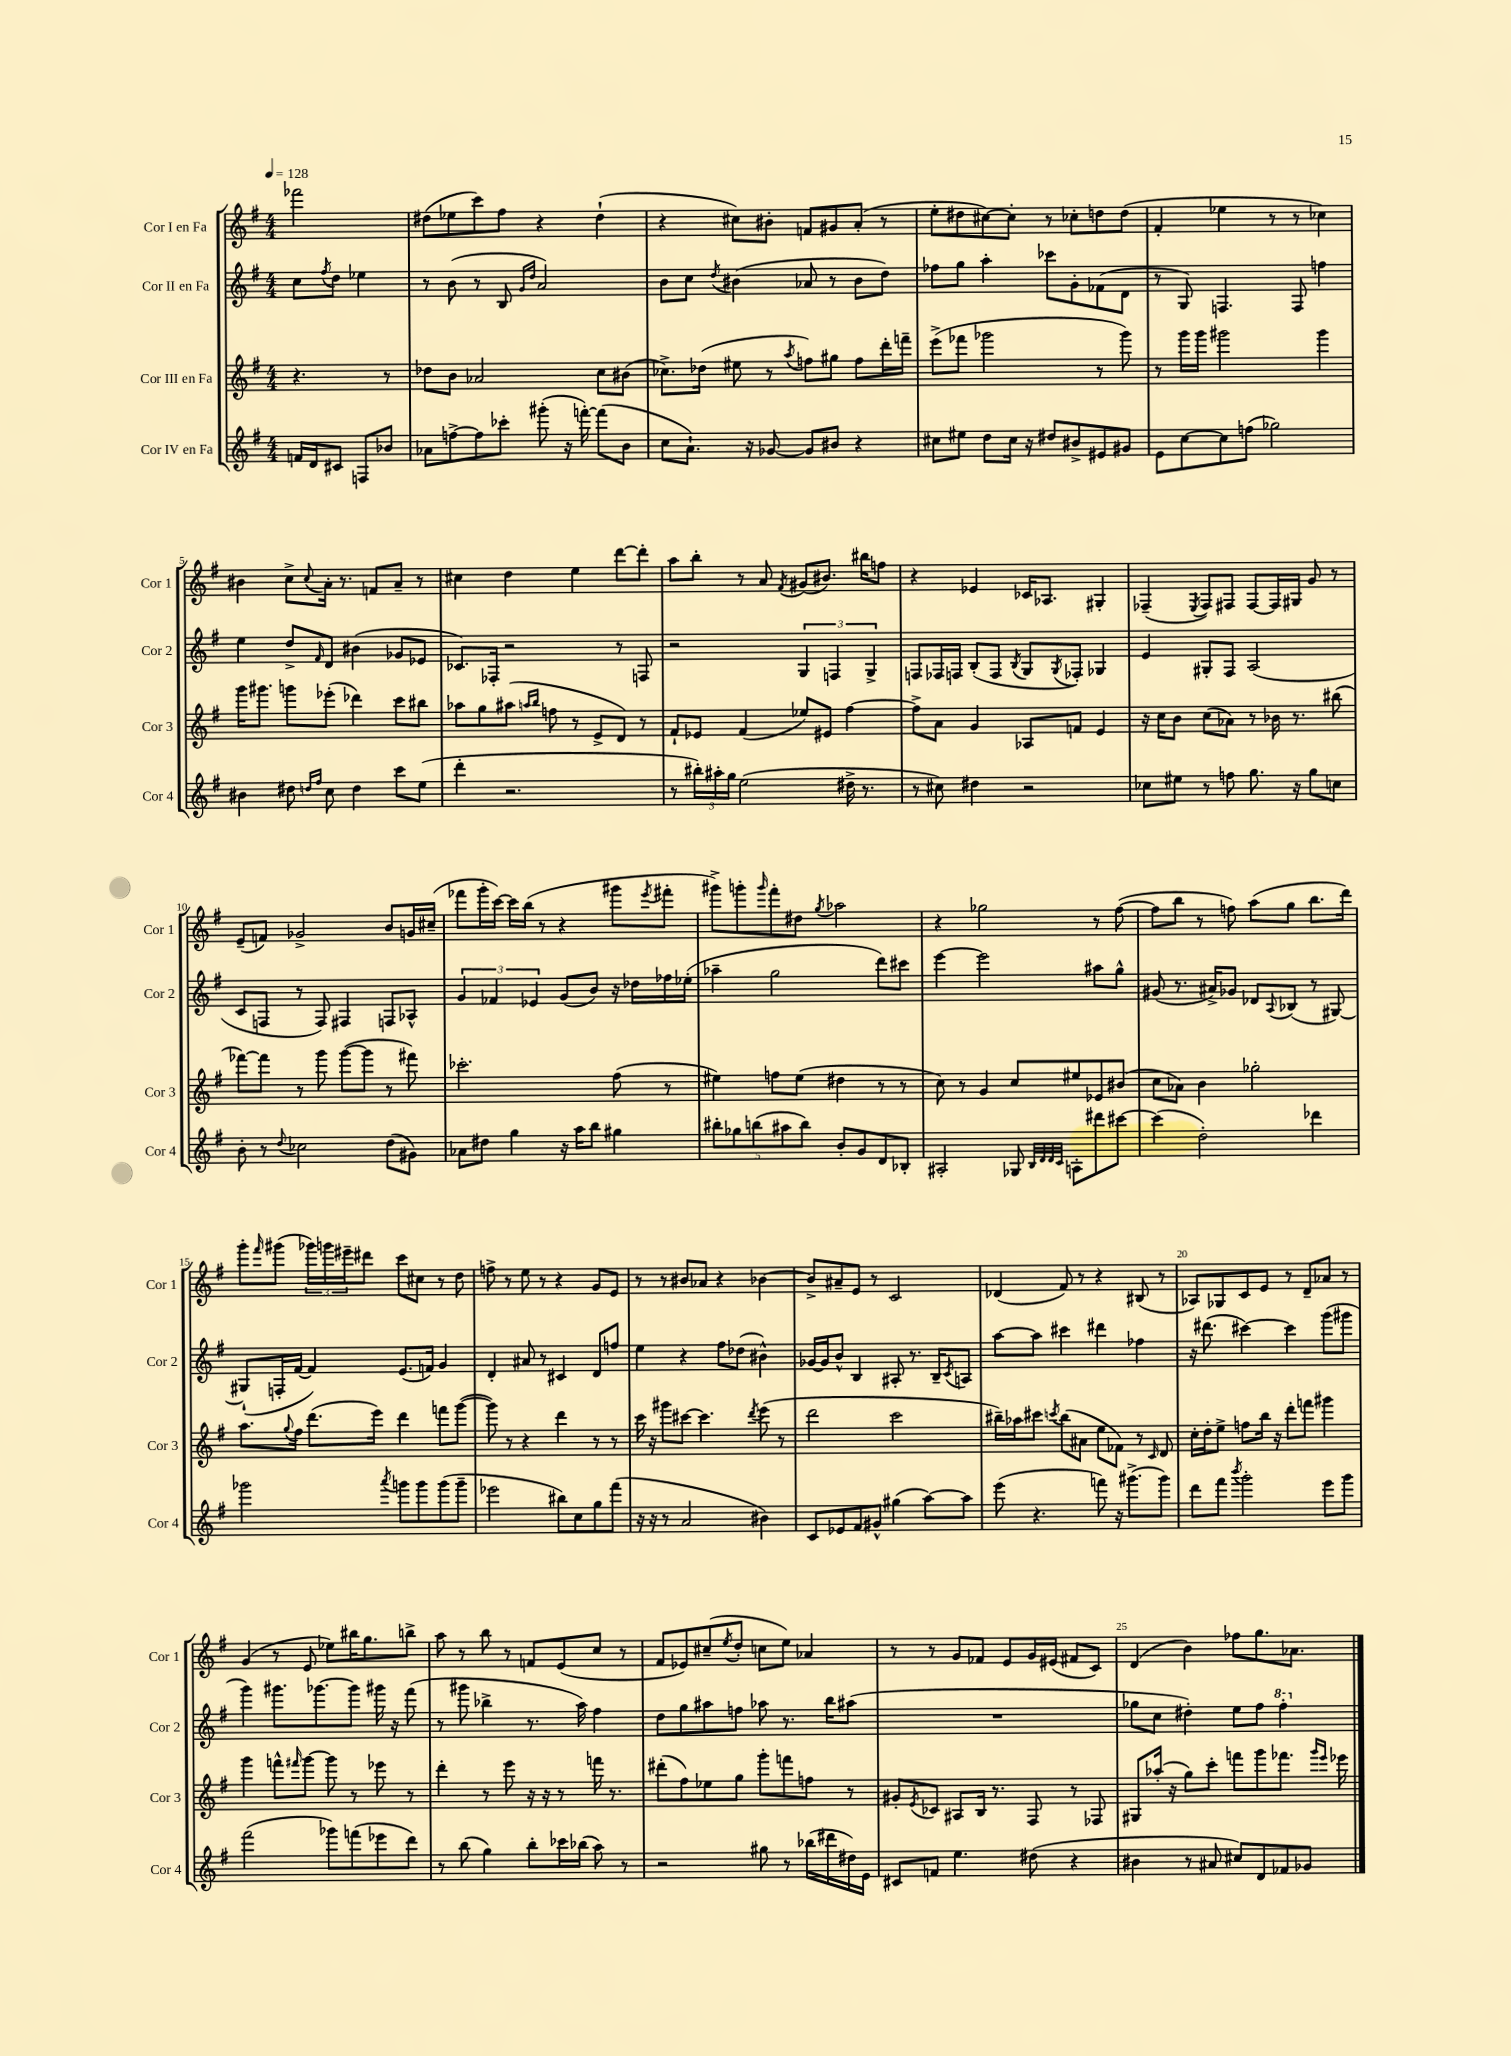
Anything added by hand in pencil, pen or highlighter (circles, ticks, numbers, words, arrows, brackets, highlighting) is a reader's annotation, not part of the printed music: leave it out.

**kern	**kern	**kern	**kern
*part4	*part3	*part2	*part1
*staff4	*staff3	*staff2	*staff1
*I"Cor IV en Fa	*I"Cor III en Fa	*I"Cor II en Fa	*I"Cor I en Fa
*I'Cor 4	*I'Cor 3	*I'Cor 2	*I'Cor 1
*clefG2	*clefG2	*clefG2	*clefG2
*k[f#]	*k[f#]	*k[f#]	*k[f#]
*M4/4	*M4/4	*M4/4	*M4/4
*MM128	*MM128	*MM128	*MM128
=	=	=	=
16fn/LL	4.r	8cc\L	2fff-X\
16d/J	.	.	.
.	.	8qff#/	.
8c#X/J	.	8dd\J	.
8Fn/L	.	4ee-X\	.
8b-X/J	8r	.	.
=1	=1	=1	=1
8a-X\L	8dd-X\L	8r	(8dd#X\L
[8ffn^\	8b\J	(8b\	8ee-X\
8ff\]	2a-X/	8r	8ccc\)
8ccc-X'\J	.	8B/	8ff#\J
.	.	16qqg/LL	.
.	.	16qqdd/JJ	.
(8ggg#X'\	.	2a/)	4r
16r	.	.	.
[16fffn'\)	.	.	.
(8fff\L]	8cc\L	.	(4dd#`\
8b\J	(8b#X\J	.	.
=2	=2	=2	=2
8cc\L	8.cc-X^\L)	8b\L	4r
8.a`\J)	.	8cc\J	.
.	(16dd-X\Jk	.	.
.	.	8qdd/	.
.	8ee#X\	(4b#X\	8cc#X\L)
16r	.	.	.
[8g-X/	8r	.	8b#X'\J
.	8qaa/	.	.
8g-/L]	8ffn\L)	8a-X/	8fn/L
8b#X/J	8gg#X\J	8r	8g#X/
4r	8ff\L	8b#\L	(8a'/J
.	16ddd'\L	8dd\J)	8r
.	16fffn~\JJ	.	.
=3	=3	=3	=3
8cc#X\L	(8eee^\L	8ff-X\L	8ee'\L
8ee#X\J	8fff-X\J	8gg\J	8dd#X\
8dd\L	2ggg-X\	4aa'\	[8cc#X\)
16cc#\Jk	.	.	8cc#'\J]
16r	.	.	.
8dd#X/L	.	8ccc-X\L	8r
8b#X^/	.	8g'\	8cc-X'\L
8e#X/	8r	(8f-X\	8ddn\
8g#X/J	8ggg-\)	8d\J	(8dd\J
=4	=4	=4	=4
8e\L	8r	8r	4f#'/
[8cc\	16ggg\LL	8G/)	.
.	16ggg\JJ	.	.
8cc\]	2ggg#X\	4.Fn/	4ee-X\
(8ffn\J	.	.	.
2gg-X\)	.	.	8r
.	.	8F/	8r
.	4ggg#\	4ffn\	4cc-X\)
!!LO:LB:g=z
=5	=5	=5	=5
4b#X\	16ggg\KL	4ee\	4b#X\
.	8.ggg#X\J	.	.
8dd#X\	8gggn\L	8dd^/L	8cc^\L
16qqddn/LL	.	.	.
16qqff#/JJ	.	16qqf#/	8qqcc/
8cc\	(8eee-X'\J	8d/J	16a'\Jk
.	.	.	8.r
4dd\	4ddd-X\)	(4b#X\	.
.	.	.	8fn/L
8ccc\L	8ccc\L	8g-X/L	8a~/J
(8ee\J	8bb#X\J	8e-X/J	8r
=6	=6	=6	=6
4ddd'\	8aa-X\L	8.c-X/L)	4cc#X\
.	8gg\	.	.
.	.	16F-X'/Jk	.
2.r	(8aa#X\J	2r	4dd\
.	16qqaan/LL	.	.
.	16qqbb/JJ	.	.
.	8ffn\	.	.
.	8r	.	4ee\
.	8e^/L	.	.
.	8d/J)	8r	[8ddd\L
.	8r	8Fn/	8ddd'\J]
=7	=7	=7	=7
8r	8f#`/L	2r	8aa\L
24bb#X'\LL)	8e-X/J	.	8bb'\J
24aa#X'\	.	.	.
24gg\JJ	.	.	.
(2ee\	(4f#/	.	8r
.	.	.	8a/
.	.	.	8qf#/
.	8ee-X/L)	6G/	(8g#X/L
.	8e#X/J	.	8.b#X/J)
.	.	6Fn/	.
16dd#X^\	[4ff#\	.	.
8.r	.	.	16bb#X\KL
.	.	6G^/	.
.	.	.	8ffn\J
=8	=8	=8	=8
8r	8ff#^\L]	8Fn/L	4r
8cc#X\)	8a\J	16F-X/L	.
.	.	16Fn/JJ	.
4dd#X\	4g/	(8B'/L	4e-X/
.	.	8F/J	.
.	.	8qB/	.
2r	8A-X/L	8G/L	16c-X/KL
.	.	.	8.A-X/J
.	.	8qG/	.
.	8fn/J	8F-X'/J)	.
.	4e/	4G-X/	4G#X'/
=9	=9	=9	=9
8cc-X\L	16r	4e/	(4F-X~/
.	16cc\KL	.	.
8ee#X\J	8b\J	.	.
.	.	.	8qE/
8r	(8cc\L	8G#X'/L	8F-/L)
8ffn\	8a-X\J)	8F#/J	8F#X/J
8.gg\	8r	(2A/	[8F#/L
.	16b-X\	.	16F#/L]
16r	8.r	.	16G#X/JJ
8gg\L	.	.	8g/
8ccn\J	(8bb#X\	.	8r
!!LO:LB:g=z
=10	=10	=10	=10
8b'\	[8fff-X\L)	8c/L	(8e~/L
8r	8fff-\J]	8Fn/J	8fn/J)
8qqdd/	.	.	.
2cc-X\	8r	8r	2g-X^/
.	8ggg\	8F/)	.
.	([8ggg\L	4F#X/	.
.	8ggg\J]	.	.
(8dd\L	8r	8Fn/L	8b/L
8g#X\J)	8fff#X\)	8A-X^^/J	16gn/L
.	.	.	(16cc#X~/JJ
=11	=11	=11	=11
8a-X\L	2.ccc-X'\	6g/	8fff-X\L
8dd#X\J	.	.	16ggg'\L
.	.	6f-X/	.
.	.	.	[16ccc\JJ)
4gg\	.	.	16ccc\LL]
.	.	.	(16bb\JJ
.	.	6e-X/	.
.	.	.	8r
16r	.	(8g/L	4r
16aa\KL	.	.	.
8bb\J	.	8b/J)	.
4gg#X\	(8ff#\	16r	8ggg#X\L
.	.	16dd-X\LL	.
.	.	.	8qeee/
.	8r	16ff-X\	8fff#X'\J
.	.	(16ee-X'\JJ	.
=12	=12	=12	=12
10bb#X'\L	4ee#X\)	4aa-X~\	8ggg#X^\L)
10gg-X\	.	.	.
.	.	.	8gggn'\
(10bbn\	.	.	.
.	.	.	16qqggg/
.	8ffn\L	2gg\	8fff#'\
10aa#X\	.	.	.
.	(8ee#\J	.	8dd#X\J
10bb\J)	.	.	.
.	.	.	8qgg/
8b'/L	4dd#X\	.	2aa-X\
8g/	.	.	.
8d/	8r	8ddd\L)	.
8B-X'/J	8r	8ccc#X\J	.
=13	=13	=13	=13
2A#X'/	8cc\)	[4eee\	4r
.	8r	.	.
.	4g/	2eee\]	2gg-X\
8G-X/	8cc/L	.	.
32qqB/LLL	.	.	.
32qqd/	.	.	.
32qqd/	.	.	.
32qqc/JJJ	.	.	.
8An'\L	8ee#X/	.	.
8ddd#X\	8e-X/	8aa#X\L	8r
[8ccc#X\J	(8b#X/J	8gg^^\J	([8ff#\
=14	=14	=14	=14
(4ccc#\]	8cc\L	(8g#X/	8ff#\L]
.	8a-X\J)	8.r	8bb\J
2dd'\)	4b\	.	8r
.	.	16a#X^/KL)	.
.	.	8g-X/J	8ffn\)
.	2gg-X'\	8d-X/L	(8aa\L
.	.	8qqA/	.
.	.	(8B-X/J	8gg\J
4ddd-X\	.	8r	8.bb\L
.	.	[8G#X/)	.
.	.	.	16ddd\Jk)
!!LO:LB:g=z
=15	=15	=15	=15
2ggg-X\	8.aa\L	(8G#X`/L]	8ggg'\L
.	.	.	16qqfff#/
.	.	16Fn'/L	(8ggg#X\J
.	8qqgg/	.	.
.	16ff#\Jk	[16f#/JJ	.
.	(8.ddd\L	4f#/])	24ggg-X\LL)
.	.	.	24gggn\
.	.	.	24eee#X~\J
.	.	.	8ddd#X\J
.	16eee\Jk)	.	.
8qaaa/	.	.	.
8gggn\L	4ddd\	(8.e/L	8ccc\L
8ggg\	.	.	8cc#X\J
.	.	16fn/Jk)	.
(8ggg\	8fffn\L	4g/	8r
8ggg~\J	([8ggg\J	.	8dd\
=16	=16	=16	=16
2eee-X\	8ggg\])	4d'/	8ffn^\
.	8r	.	8r
.	4r	8a#X/	8ee\
.	.	8r	8r
8bb#X\L)	4ddd\	4c#X/	4r
8cc\	.	.	.
8gg\	8r	8d/L	8g/L
(8fff#\J	8r	8ffn/J	8e/J
=17	=17	=17	=17
16r	16ccc\	4ee\	8r
16r	16r	.	.
8r	8ggg#X\L	.	8r
2a/	[8ccc#X\J	4r	8b#X/L
.	4.ccc#\]	.	8a-X/J
.	.	8ff#\L	4r
.	.	(8dd-X\J	.
.	8qddd/	.	.
4b#X\)	(8eee\	4b#X^^\)	[4b-X\
.	8r	.	.
=18	=18	=18	=18
8c/L	2ddd\	[16g-X/LL	8b-^/L]
.	.	16g-/J]	.
8e-X/	.	8b^^/J	8a#X~/
8f#/	.	4B/	8e/J
8g#X^^/J	.	.	8r
(4gg#X\	2ccc\	8A#X'/	2c/
.	.	8.r	.
[8aa\L)	.	.	.
.	.	16B~/KL	.
.	.	8qc/	.
8aa\J]	.	8An/J	.
=19	=19	=19	=19
(8eee\	16bb#X~\LL)	[8aa\L	(4d-X/
.	16aa-X\J	.	.
4.r	8ccc#X\J	8aa\J]	.
.	8qcccn/	.	.
.	(8bb#\L	4ccc#X\	8f#/)
.	8a#X\J	.	8r
8fffn\)	8ee\L	4ddd#X\	4r
16r	8f-X\J)	.	.
(8.ggg#X^\L	.	.	.
.	8r	4ff-X\	(8B#X/
.	16qqc/	.	.
8ggg#\J)	8d/	.	8r
=20	=20	=20	=20
8ddd\L	16cc'\LL	16r	8A-X/L)
.	16dd'\J	(8.ddd#X\	.
8fff#\J	8ee^\J	.	8G-X/
8qbbb/	.	.	.
2ggg'\	8ffn\L	[4ccc#X\)	8c/
.	16bb\Jk	.	8e/J
.	16r	.	.
.	8ddd'\L	4ccc#\]	8r
.	8fffn\J	.	8d~/L
8eee\L	4ggg#X\	(8ggg\L	8a-X/J
8ggg\J	.	8ggg#X\J	8r
!!LO:LB:g=z
=21	=21	=21	=21
(2fff#\	4ggg\	4ggg\)	(4g/
.	8fffn^^\L	8.ggg#X\L	8r
.	16qqfff#X/	.	.
.	[8ggg\J	.	8e/
.	.	[8.ggg-X\	.
8ggg-X\L)	8ggg\]	.	8ee-X\L)
(8fffn\	8r	8ggg-\J]	16bb#X\K
.	.	.	8.gg\
8eee-X\	8eee-X\	16ggg#X\	.
.	.	16r	.
8ddd\J)	8r	(8fff#\	8bbn^\J
=22	=22	=22	=22
8r	4ddd'\	8r	8aa\
(8bb\	.	8ggg#X\	8r
4gg\)	8r	4bb-X^\	8bb\
.	8eee\	.	8r
8bb'\L	16r	8.r	8fn/L
.	16r	.	.
16ccc-X\L	8r	.	(8e/
(16bb-X\JJ	.	16aa\)	.
8aa\)	16fffn\	4ff#\	8cc/J
.	8.r	.	.
8r	.	.	8r
=23	=23	=23	=23
2r	(8ddd#X'\L	8dd\L	8f#/L
.	8ff#\)	8gg\	8e-X/)
.	8ee-X\	8aa#X\	(8cc#X~/
.	.	.	8qee/
.	8gg\J	8ffn\J	8dd'/J
8gg#X\	8ggg'\L	8aa-X\	8ccn\L
8r	8fffn\	8.r	8ee\J)
(16bb-X\LL	8ffn\J	.	4a-X/
16ddd#X\	.	16bb\KL	.
16dd#X\)	8r	(8aa#X\J	.
16e\JJ	.	.	.
=24	=24	=24	=24
8c#X/L	8g#X'/L	1r	8r
.	8qe/	.	.
8fn/J	8c-X/J	.	8r
4.ee\	8A#X/L	.	8g/L
.	16B/Jk	.	8f-X/J
.	8.r	.	.
.	.	.	8e/L
(8dd#X\	8F#/	.	16g/L
.	.	.	(16e#X/JJ
4r	8r	.	8f#X/L
.	8F-X/	.	8c/J)
=25	=25	=25	=25
4b#X\	8G#X/L	8gg-X\L	(4d/
.	(16aa-X'/Jk	8cc\J	.
.	16r	.	.
8r	8gg\L)	4dd#X'\)	4b\)
8a#X/	8ccc'\J	.	.
8cc#X/L)	8fffn\L	8ee\L	8ff-X\L
8d/	8ggg\	8ff#\J	8.gg\
*	*	*8va	*
8f-X/	8.fff-X\J	4fff#'\	.
.	.	.	8.a-X\J
8g-X/J	.	.	.
.	16qqggg/LL	.	.
.	16qqeee/JJ	.	.
.	16eee-X\	.	.
*	*	*X8va	*
==	==	==	==
*-	*-	*-	*-
